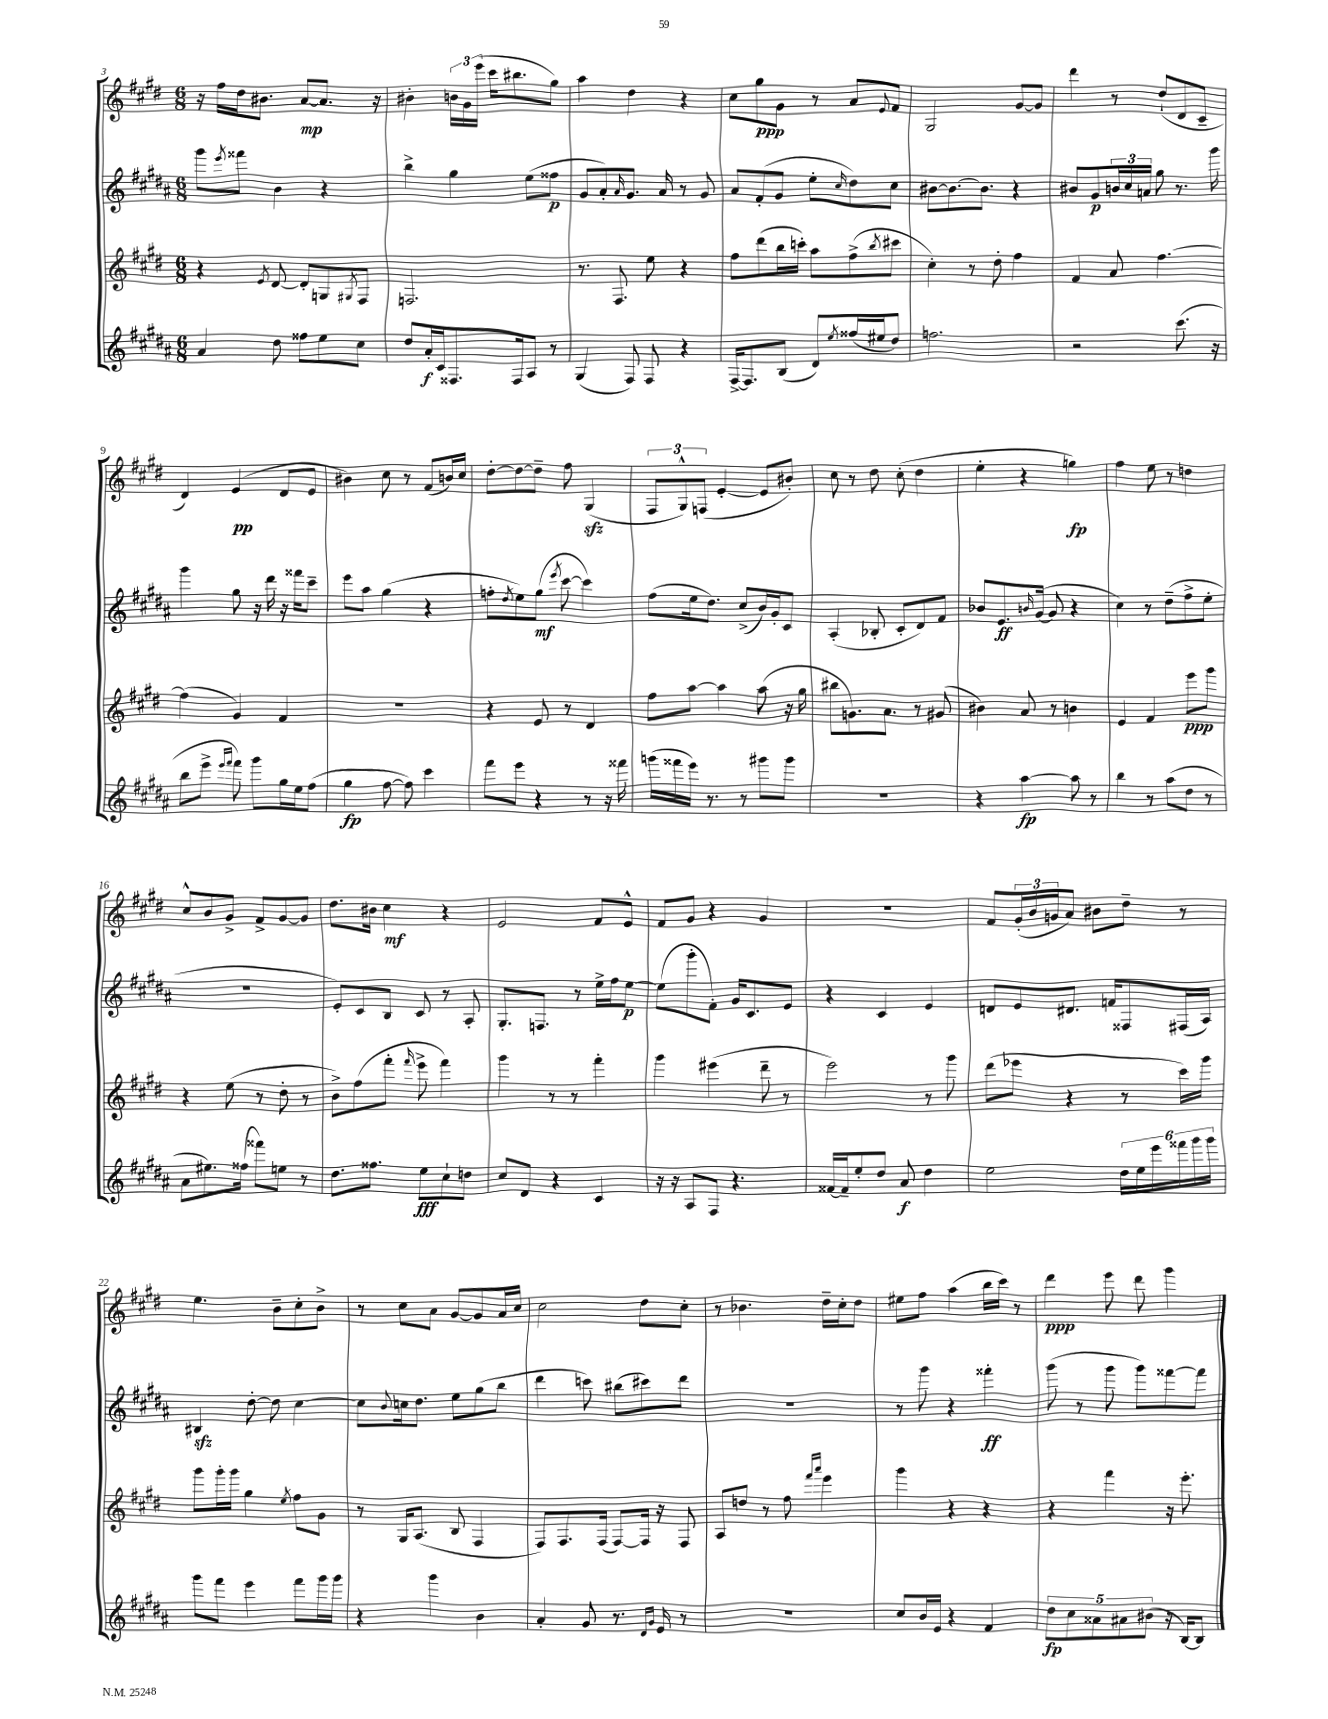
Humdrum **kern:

**kern	**kern	**kern	**kern
*staff4	*staff3	*staff2	*staff1
*clefG2	*clefG2	*clefG2	*clefG2
*k[f#c#g#d#a#]	*k[f#c#g#d#]	*k[f#c#g#d#a#]	*k[f#c#g#d#]
*M6/8	*M6/8	*M6/8	*M6/8
4a#/	4r	8ggg#\L	16r
.	.	.	16ff#\LL
.	.	8qeee/	.
.	.	8fff##\J	16dd#\J
.	.	.	8.b#\J
.	8qe/	.	.
8dd#\	[8d#/	4b\	.
8ff##\L	8d#'/]L	.	[8a/L
8ee\	8G/	4r	8.a/]J
.	8qG#/	.	.
8cc#\J	8F#/J	.	.
.	.	.	16r
=	=	=	=
8dd#/L	2.F/	4bb^\	4b#'\
16a#'/L	.	.	.
16c#/J	.	.	.
8.F##/	.	4gg#\	24b\LL
.	.	.	24g#\
.	.	.	(24eee\JJ
.	.	.	16ccc#\LK
16F##/k	.	.	8.bb#\
8A#/J	.	(8ee\L	.
8r	.	8ff##\J	8gg#\J)
=	=	=	=
(4G#/	8.r	8g#/L	4aa\
.	.	8a#'/)	.
.	8.F#/	.	.
.	.	16qqa#/	.
8F#/)	.	8.g#/J	4dd#\
8F#/	8ee\	.	.
.	.	16a#/	.
4r	4r	8r	4r
.	.	8g#/	.
=	=	=	=
[16F#^/LK	8ff#\L	8a#/L	8cc#\L
8.F#/]	.	.	.
.	(8ddd#\	(8f#'/	8gg#\
(8B/J	16bb\L	8g#/J	8g#\J
.	16ccc'\JJ)	.	.
8d#/L)	8aa\L	8ee'\L	8r
8qee/	.	16qqcc#/	.
(16ff##/L	(8ff#^\	8dd#\)	8a/L
16ee#/J	.	.	.
.	8qbb/	.	8qqe/
8dd#/J)	8ccc#\J	8cc#\J	8f#/J
=	=	=	=
2.ff\	4cc#'\)	[8b#\L	2G#/
.	.	8.b#\_	.
.	8r	.	.
.	.	8.b#\]J	.
.	8dd#'\	.	.
.	4ff#\	4r	[8g#/L
.	.	.	8g#/]J
=	=	=	=
2r	4f#/	8b#/L	4ddd#\
.	.	8g#/	.
.	8a/	24b/L	8r
.	.	24cc#/	.
.	.	24a/JJ	.
.	[4.ff#\	8gg#\	(8dd#`/L
(8.ccc#\	.	8.r	8d#/
.	.	.	8c#~/J
16r	.	16ggg#\	.
=	=	=	=
8bb\L	(4ff#\]	4ggg#\	4d#/)
8eee^\J	.	.	.
16qqeee/LL	.	.	.
16qqfff#/JJ	.	.	.
8fff#\)	4g#/)	8gg#\	(4e/
8ggg#\L	.	16r	.
.	.	16ddd#\	.
16gg#\L	4f#/	16r	8d#/L
16ee\J	.	16fff##\LK	.
(8ff#\J	.	8ccc#~\J	8e/J
=	=	=	=
4gg#\	2.r	8eee\L	4b#\)
.	.	8aa#\J	.
[8ff#\	.	(4gg#\	8cc#\
8ff#\])	.	.	8r
4ccc#\	.	4r	(8f#/L
.	.	.	16b/L)
.	.	.	16cc#/JJ
=	=	=	=
8fff#\L	4r	8ff'\L	[8dd#'\L
.	.	8qdd#/	.
8eee\J	.	8ee\)	8dd#\_
4r	8e/	(8gg#\J	8dd#~\]J
.	.	8qeee/	.
.	8r	[8ccc#\	8ff#\
8r	4d#/	4ccc#\])	(4G#/
16r	.	.	.
16fff##\	.	.	.
=	=	=	=
(16ggg\LL	8ff#\L	(8ff#\L	12F#/L
16fff##\	.	.	.
.	.	.	12G#^^/)
16eee\JJ)	[8aa\J	16ee\k	.
.	.	.	(12F/J
8.r	.	8.dd#\J)	.
.	4aa\]	.	[4e'/
8r	.	(8cc#^/L	.
8ggg#\L	(8aa\	16b/L)	8e/]L
.	.	16g#'/J	.
8ggg#\J	16r	8c#/J	8b#'/J)
.	16gg#\	.	.
=	=	=	=
2.r	8bb#\L	(4A#'/	8cc#\
.	8.g\)	.	8r
.	.	8B-'/	8dd#\
.	8.a\J	.	.
.	.	8c#'/L	(8cc#'\
.	8r	8d#/)	4dd#\
.	(8g#/	8f#/J	.
=	=	=	=
4r	4b#\)	8b-/L	4ee'\
.	.	8.e/	.
[4aa#\	8a/	.	4r
.	.	16qqb/	.
.	.	([16g#/Jk	.
.	8r	8g#/]	.
8aa#\]	4b\	4r	4gg\)
8r	.	.	.
=	=	=	=
4bb\	4e/	4cc#\)	4ff#\
8r	4f#/	8r	8ee\
(8aa#\L	.	(8dd#~\L	8r
8dd#\J	8eee\L	8ff#^\	4dd\
8r	8ggg#\J	8ee'\J	.
=	=	=	=
8a#\L	4r	2.r	8cc#^^/L
8.ee#\)	.	.	8b/
.	(8ee\	.	8g#^/J
(16ff##\Jk	.	.	.
8fff##\L)	8r	.	8f#^/L
8ee\J	8dd#'\	.	[8g#/
8r	8r	.	8g#/]J
=	=	=	=
8.dd#\L	8b^\L)	8e'/L)	8.dd#\L
.	(8ff#\	8c#/	.
8.ff##\J	.	.	16b#\Jk
.	8fff#'\J	8B/J	4cc#\
.	16qqfff#/	.	.
8ee\L	8eee^\	8c#/	.
8cc#`\	4fff#\)	8r	4r
8dd\J	.	8A#'/	.
=	=	=	=
8cc#/L	4ggg#\	8.G#'/L	2e/
8d#/J	.	.	.
.	.	8.F/J	.
4r	8r	.	.
.	8r	8r	.
4c#/	4fff#'\	16ee^\LL	8f#/L
.	.	16ff#\J	.
.	.	[8ee\J	8e^^/J
=	=	=	=
16r	4ggg#\	(8ee\]L	8f#/L
16r	.	.	.
8A#/L	.	8ggg#'\	8g#/J
8F#/J	(4eee#\	8f#'\J)	4r
4.r	.	16g#/LK	.
.	.	8.c#/	.
.	8ddd#~\	.	4g#/
.	8r	8e/J	.
=	=	=	=
[16f##/LL	2eee\)	4r	2.r
16f##~/]J	.	.	.
8ee'/	.	.	.
8dd#/J	.	4c#/	.
8a#/	.	.	.
4dd#\	8r	4e/	.
.	8ggg#\	.	.
=	=	=	=
2ee\	(8ddd#\L	8d/L	8f#/L
.	8eee-\J	8e/	(24g#'/L
.	.	.	24b/
.	.	.	24g/J
.	4r	8.d#/J	8a/J)
.	.	.	8b#\L
.	.	16f/LK	.
24dd#\LL	8r	8F##/	8dd#~\J
24ee\	.	.	.
24eee\	.	.	.
24fff##\	16ccc#\LL)	(16F#/L	8r
24ggg#\	.	.	.
.	16ggg#\JJ	16A#/JJ)	.
24ggg#\JJ	.	.	.
=	=	=	=
8ggg#\L	8ggg#\L	4B#/	4.ee\
8fff#\J	16ggg#'\L	.	.
.	16ggg#\JJ	.	.
4eee\	4gg#\	[8dd#'\	.
.	.	8dd#\]	8b~\L
.	8qee/	.	.
8fff#\L	8ff#\L	[4cc#\	8cc#'\
16ggg#\L	8g#\J	.	8b^\J
16ggg#\JJ	.	.	.
=	=	=	=
4r	8r	8cc#\]L	8r
.	.	8qqb/	.
.	16G#/LK	16cc\k	8cc#\L
.	(8.A/J	8.dd#\J	.
4ggg#\	.	.	8a\J
.	8B/	8ee\L	[8g#/L
4b\	4F#/	(8gg#\	8g#/]
.	.	8bb\J	16a/L
.	.	.	16cc#/JJ
=	=	=	=
4a#'/	8F#/L)	4ddd#\	2cc#\
.	8.F#/	.	.
8g#/	.	8ccc\)	.
.	(16F#/Jk	.	.
8.r	[8F#/L)	(8bb#\L	.
.	16F#/]Jk	8ccc#\)	8dd#\L
16qqd#/LL	.	.	.
16qqg#/JJ	.	.	.
16e/	16r	.	.
8r	8F#/	8ddd#\J	8cc#'\J
=	=	=	=
2.r	8A/L	2.r	8r
.	8dd/J	.	4.b-\
.	8r	.	.
.	8ff#\	.	.
.	16qqfff#/LL	.	.
.	16qqaaa/JJ	.	.
.	4eee\	.	16dd#~\LL
.	.	.	16cc#'\J
.	.	.	8dd#\J
=	=	=	=
8cc#/L	4ggg#\	8r	8ee#\L
16b/L	.	8ggg#\	8ff#\J
16e/JJ	.	.	.
4r	4r	4r	(4aa\
4f#/	4r	4fff##'\	16bb\LL
.	.	.	16ccc#\JJ)
.	.	.	8r
=	=	=	=
10dd#\L	4r	(8ggg#\	4ddd#\
10cc#\	.	.	.
.	.	8r	.
10a##\	.	.	.
.	4fff#\	8ggg#\	8eee\
10a#\	.	.	.
.	.	8ggg#\L)	8ddd#\
(10b#\J	.	.	.
16r	16r	[8fff##\	4ggg#\
[16B/LK)	8.eee'\	.	.
8B/]J	.	8fff##\]J	.
==	==	==	==
*-	*-	*-	*-
